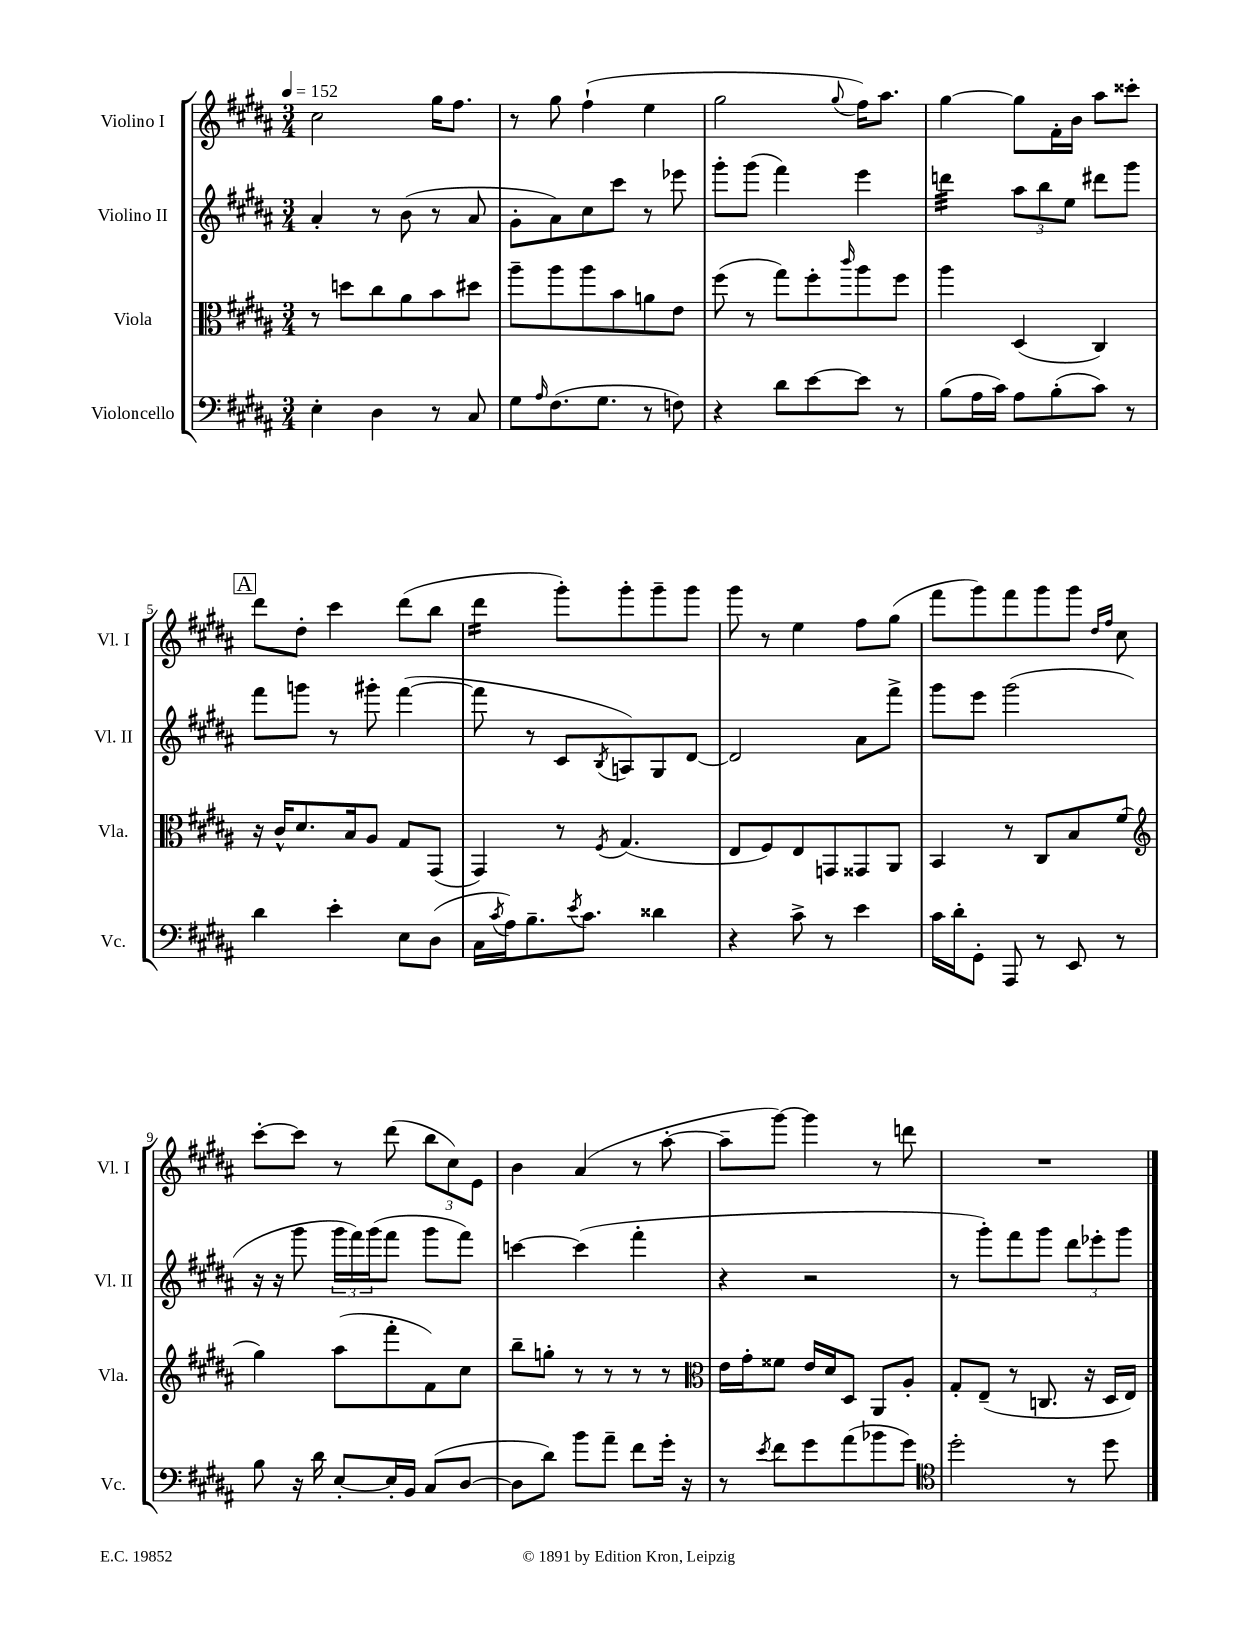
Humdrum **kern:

**kern	**kern	**kern	**kern
*staff4	*staff3	*staff2	*staff1
*clefF4	*clefC3	*clefG2	*clefG2
*k[f#c#g#d#a#]	*k[f#c#g#d#a#]	*k[f#c#g#d#a#]	*k[f#c#g#d#a#]
*M3/4	*M3/4	*M3/4	*M3/4
*MM152	*MM152	*MM152	*MM152
4E'	8r	4a#'	2cc#
.	8dd	.	.
4D#	8cc#	8r	.
.	8a#	(8b	.
8r	8b	8r	16gg#
.	.	.	8.ff#
8C#	8dd#	8a#	.
=	=	=	=
8G#	8aa#~	8g#'	8r
16qqA#	.	.	.
(8.F#	8aa#	8a#)	8gg#
.	8aa#	8cc#	(4ff#`
8.G#	.	.	.
.	8b	8ccc#	.
8r	8a	8r	4ee
8F)	8e	8eee-	.
=	=	=	=
4r	(8ff#	8ggg#'	2gg#
.	8r	(8ggg#	.
8d#	8gg#)	4fff#)	.
[8e	8ff#'	.	.
.	16qqccc#	.	8qqgg#
8e]	8aa#	4eee	16ff#)
.	.	.	8.aa#
8r	8ff#	.	.
=	=	=	=
(8B	4aa#	4ddd	[4gg#
16A#	.	.	.
16c#)	.	.	.
8A#	(4D#	12aa#	8gg#]
.	.	12bb	.
(8B'	.	.	16f#'
.	.	12ee	.
.	.	.	16b
8c#)	4C#)	8ddd#	8aa#
8r	.	8ggg#	8ccc##'
=	=	=	=
4d#	16r	8fff#	8ddd#
.	16c#^^	.	.
.	8.d#	8ggg	8dd#'
4e'	.	8r	4ccc#
.	16B	.	.
.	8A#	8ggg#'	.
8E	8G#	([4fff#	(8ddd#
(8D#	(8GG#	.	8bb
=	=	=	=
16C#	4GG#)	8fff#]	4ddd#
8qc#	.	.	.
16A#)	.	.	.
8.B~	.	8r	.
.	8r	8c#	8ggg#')
8qe	.	.	.
8.c#	.	.	.
.	8qF#	8qB	.
.	(4.G#	8A)	8ggg#'
4d##	.	8G#	8ggg#~
.	.	[8d#	8ggg#
=	=	=	=
4r	8E	2d#]	8ggg#
.	8F#)	.	8r
8c#^	8E	.	4ee
8r	8GG	.	.
4e	8GG##	8a#	8ff#
.	8AA#	8fff#^	(8gg#
=	=	=	=
16c#	4BB	8ggg#	8fff#
16d#'	.	.	.
8GG#'	.	8eee	8ggg#)
8AAA#	8r	(2ggg#	8fff#
8r	8C#	.	8ggg#
8EE	8B	.	8ggg#
.	.	.	16qqdd#
.	.	.	16qqff#
8r	(8f#	.	8cc#
=	=	=	=
*	*clefG2	*	*
8B	4gg#)	16r	[8ccc#'
.	.	16r	.
16r	.	8ggg#	8ccc#]
16d#	.	.	.
[8E'	(8aa#	24ggg#	8r
.	.	24fff#)	.
.	.	(24ggg#	.
16E']	8fff#'	8fff#	(8ddd#
16BB	.	.	.
(8C#	8f#)	8ggg#	12bb
.	.	.	12cc#)
[8D#	8cc#	8fff#)	.
.	.	.	12e
=	=	=	=
8D#]	8bb~	[4ccc	4b
8d#)	8gg'	.	.
8b	8r	(4ccc]	(4a#
8a#~	8r	.	.
8f#	8r	4fff#'	8r
16g#'	8r	.	[8aa#'
16r	.	.	.
=	=	=	=
*	*clefC3	*	*
8r	16e	4r	8aa#~]
.	16g#'	.	.
8qe	.	.	.
8f#	8f##	.	[8ggg#)
8g#	16e	2r	4ggg#]
.	16d#	.	.
(8a#	8D#	.	.
8b-	8AA#	.	8r
8g#)	8A#'	.	8ddd
=	=	=	=
*clefC4	*	*	*
2dd#'	8G#'	8r	2.r
.	(8E~	8ggg#')	.
.	8r	8fff#	.
.	8.C	8ggg#	.
8r	.	12ddd#	.
.	16r	.	.
.	.	12eee-'	.
8dd#	16D#	.	.
.	.	12ggg#	.
.	16E)	.	.
==	==	==	==
*-	*-	*-	*-
